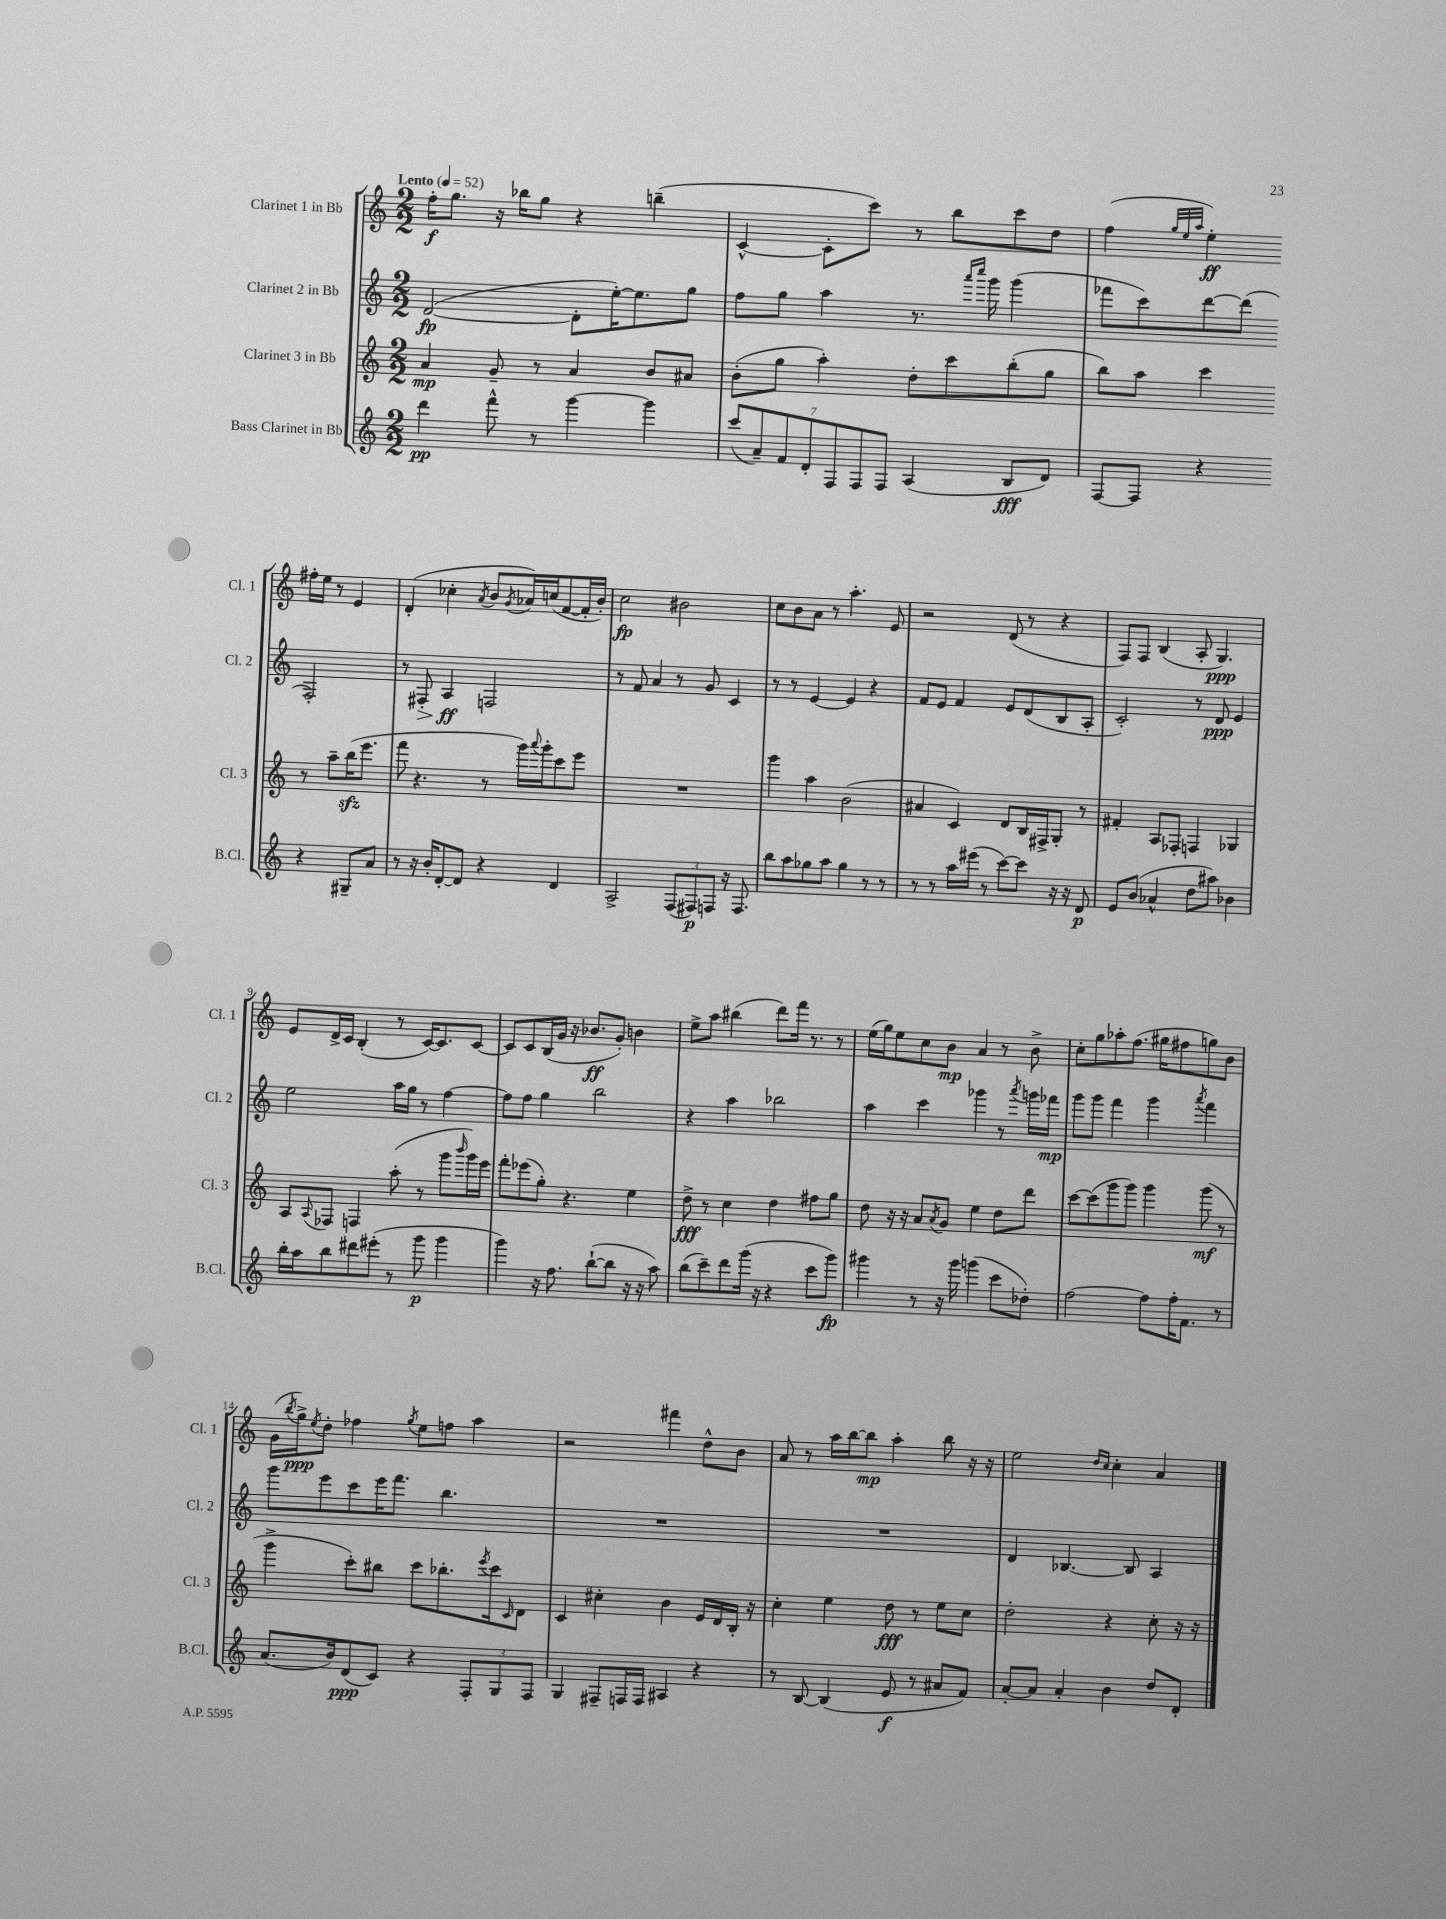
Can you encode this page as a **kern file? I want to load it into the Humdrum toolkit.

**kern	**dynam	**kern	**dynam	**kern	**dynam	**kern	**dynam
*part4	*part4	*part3	*part3	*part2	*part2	*part1	*part1
*staff4	*staff4	*staff3	*staff3	*staff2	*staff2	*staff1	*staff1
*I"Bass Clarinet in Bb	*	*I"Clarinet 3 in Bb	*	*I"Clarinet 2 in Bb	*	*I"Clarinet 1 in Bb	*
*I'B.Cl.	*	*I'Cl. 3	*	*I'Cl. 2	*	*I'Cl. 1	*
*clefG2	*	*clefG2	*	*clefG2	*	*clefG2	*
*k[]	*	*k[]	*	*k[]	*	*k[]	*
*M2/2	*	*M2/2	*	*M2/2	*	*M2/2	*
*MM52	*	*MM52	*	*MM52	*	*MM52	*
=1	=1	=1	=1	=1	=1	=1	=1
!	!	!	!	!	!	!LO:TX:a:B:t=Lento	!
4ddd\	pp	4a/	mp	([2d/	fp	16ff'\KL	f
.	.	.	.	.	.	8.gg\J	.
8fff^^\	.	8g~/	.	.	.	16r	.
.	.	.	.	.	.	16bb-X\KL	.
8r	.	8r	.	.	.	8gg\J	.
[4ggg\	.	4a/	.	8d'\L]	.	4r	.
.	.	.	.	[16ee'\K)	.	.	.
.	.	.	.	8.ee\]	.	.	.
4ggg\]	.	8b/L	.	.	.	(4bbn~\	.
.	.	8a#X/J	.	8gg\J	.	.	.
=2	=2	=2	=2	=2	=2	=2	=2
(14ccc/L	.	(8b'\L	.	8ff\L	.	[4c^^/	.
14a~/)	.	.	.	.	.	.	.
.	.	8gg\J	.	8gg\J	.	.	.
14f/	.	.	.	.	.	.	.
14d'/	.	.	.	.	.	.	.
.	.	4aa'\)	.	4aa\	.	8c'\L]	.
14F/	.	.	.	.	.	.	.
14F/	.	.	.	.	.	.	.
.	.	.	.	.	.	8ccc\J)	.
14F/J	.	.	.	.	.	.	.
(4A/	.	8dd'\L	.	8.r	.	8r	.
.	.	8ccc\	.	.	.	8bb\L	.
.	.	.	.	16qqaaa/LL	.	.	.
.	.	.	.	16qqcccc/JJ	.	.	.
.	.	.	.	16ggg\	.	.	.
8B/L	fff	(8bb'\	.	(4ggg\	.	8ccc\	.
8d/J)	.	8gg\J	.	.	.	8dd\J	.
=3	=3	=3	=3	=3	=3	=3	=3
[8F/L	.	8bb\L)	.	8fff-X\L	.	(4ff\	.
8F/J]	.	8aa\J	.	8ccc\)	.	.	.
.	.	.	.	.	.	32qqgg/LLL	.
.	.	.	.	.	.	32qqee/	.
.	.	.	.	.	.	32qqaa/JJJ	.
4r	.	4ccc\	.	[8ddd\	.	4ee'\)	ff
.	.	.	.	(8ddd\J]	.	.	.
4r	.	8r	.	2F'/)	.	16ff#X'\LL	.
.	.	.	.	.	.	16ee\JJ	.
.	.	8aa~\L	.	.	.	8r	.
8G#X~/L	.	(16bbzz\K	.	.	.	4e/	.
.	.	8.eee\J	.	.	.	.	.
8a/J	.	.	.	.	.	.	.
!!LO:LB:g=z
=4	=4	=4	=4	=4	=4	=4	=4
8r	.	8fff\	.	8r	.	(4d'/	.
!	!	!	!	!	!LO:HP:b	!	!
16r	.	4.r	.	8F#X'/	>	.	.
16b'/KL	.	.	.	.	.	.	.
[8d'/	.	.	.	4A/	ff	4cc-X'\	.
8d/J]	.	.	.	.	.	.	.
.	.	.	.	.	.	8qa/	.
4r	.	8r	.	2Fn/	]	8b/L	.
.	.	.	.	.	.	8qg/	.
.	.	16ggg\LL)	.	.	.	16a-X/L)	.
.	.	8qqaaa/	.	.	.	.	.
.	.	16ggg'\J	.	.	.	(16ccn/J	.
4d/	.	8ccc\	.	.	.	[8f/	.
.	.	8eee\J	.	.	.	16f'/L]	.
.	.	.	.	.	.	16b'/JJ)	.
=5	=5	=5	=5	=5	=5	=5	=5
2A^/	.	1r	.	8r	.	2cc\	fp
.	.	.	.	8f/	.	.	.
.	.	.	.	4a/	.	.	.
(12F/L	.	.	.	8r	.	2b#X\	.
12F#X/)	p	.	.	.	.	.	.
.	.	.	.	8g/	.	.	.
12Fn/J	.	.	.	.	.	.	.
16r	.	.	.	4c/	.	.	.
8.F/	.	.	.	.	.	.	.
=6	=6	=6	=6	=6	=6	=6	=6
8bb\L	.	4ggg\	.	8r	.	8cc\L	.
8aa\	.	.	.	8r	.	8b\	.
8gg-X\	.	4aa\	.	[4e/	.	8a\J	.
8aa\J	.	.	.	.	.	8r	.
4gg-\	.	(2b\	.	4e/]	.	4.aa'\	.
8r	.	.	.	4r	.	.	.
8r	.	.	.	.	.	8e/	.
=7	=7	=7	=7	=7	=7	=7	=7
8r	.	4a#X/	.	8f/L	.	2r	.
8r	.	.	.	8e/J	.	.	.
16aa\LL	.	4c/)	.	4f/	.	.	.
(16eee#X\JJ	.	.	.	.	.	.	.
8r	.	.	.	.	.	.	.
[8ccc\L)	.	8d/L	.	8e/L	.	(8d/	.
8ccc\J]	.	16B/L	.	(8d/	.	8r	.
.	.	16F#X^/J	.	.	.	.	.
16r	.	8G'/J	.	8B/	.	4r	.
16r	.	.	.	.	.	.	.
8d/	p	8r	.	8A'/J	.	.	.
=8	=8	=8	=8	=8	=8	=8	=8
8e/L	.	4f#X'/	.	2c'/)	.	8F/L)	.
(8b/J	.	.	.	.	.	8F/J	.
4a-X^^/	.	8A/L	.	.	.	(4B/	.
.	.	8F-X'/J	.	.	.	.	.
8dd\L	.	4Fn/	.	8r	.	8A'/	.
8aa#X\J)	.	.	.	8d/	ppp	4.G/)	ppp
4b-X\	.	4G-X/	.	4e/	.	.	.
!!LO:LB:g=z
=9	=9	=9	=9	=9	=9	=9	=9
16bb'\LL	.	8A/L	.	2ee\	.	8e/L	.
16aa\J	.	.	.	.	.	.	.
.	.	8qqA/	.	.	.	.	.
8bb\	.	8F-X/J	.	.	.	16d^/L	.
.	.	.	.	.	.	16c/JJ	.
8ddd#X\	.	4Fn/	.	.	.	(4B'/	.
(8eee#X'\J	.	.	.	.	.	.	.
8r	.	(8aa'\	.	16aa\LL	.	8r	.
.	.	.	.	16gg\JJ	.	.	.
8ggg\	p	8r	.	8r	.	[16c/KL)	.
.	.	.	.	.	.	8.c/]	.
4ggg\	.	8ggg\L	.	[4ff\	.	.	.
.	.	16qqbbb/	.	.	.	.	.
.	.	16ggg\L)	.	.	.	[8c/J	.
.	.	16eee\JJ	.	.	.	.	.
=10	=10	=10	=10	=10	=10	=10	=10
4ggg\)	.	8fff'\L	.	8ff\L]	.	8c/L]	.
.	.	(8eee-X\	.	8ff\J	.	8c/	.
16r	.	8gg'\J)	.	4gg\	.	(16B/L	.
8.ff\	.	.	.	.	.	16g/JJ	.
.	.	4.r	.	.	.	16r	.
.	.	.	.	.	.	8.b-X/L	ff
([8bb`\L	.	.	.	2bb\	.	.	.
8bb\J]	.	.	.	.	.	8g'/J)	.
16r	.	4ee\	.	.	.	4bn\	.
16r	.	.	.	.	.	.	.
8aa\)	.	.	.	.	.	.	.
=11	=11	=11	=11	=11	=11	=11	=11
(8bb\L	.	8dd^\	fff	4r	.	8ee^\L	.
8ccc~\)	.	8r	.	.	.	8aa\J	.
8ddd\	.	4cc\	.	4aa\	.	(4bb#X\	.
(16ggg\Jk	.	.	.	.	.	.	.
16r	.	.	.	.	.	.	.
4r	.	4dd\	.	2bb-X\	.	8ddd\L)	.
.	.	.	.	.	.	16fff\Jk	.
.	.	.	.	.	.	8.r	.
8ccc\L	.	8ff#X\L	.	.	.	.	.
8ggg\J)	fp	8gg\J	.	.	.	8r	.
=12	=12	=12	=12	=12	=12	=12	=12
4ggg#X\	.	8dd\	.	4aa\	.	(16ee\LL	.
.	.	.	.	.	.	16gg\J)	.
.	.	16r	.	.	.	8ee\	.
.	.	16r	.	.	.	.	.
8r	.	8a/L	.	4ccc\	.	8cc\	.
.	.	8qa/	.	.	.	.	.
16r	.	8g/J	.	.	.	8b\J	mp
16ggg#\	.	.	.	.	.	.	.
(4gggn\	.	4ee\	.	4ggg-X\	.	4a/	.
8ccc\L	.	8dd\L	.	8r	.	8r	.
.	.	.	.	8qaaa/	.	.	.
8dd-X'\J)	.	8ddd\J	.	16gggn\LL	.	8b^\	.
.	.	.	.	16fff-X\JJ	mp	.	.
=13	=13	=13	=13	=13	=13	=13	=13
[2ff\	.	[8ccc\L	.	8ggg\L	.	8cc'\L	.
.	.	(8ccc\]	.	8ggg\J	.	8gg\	.
.	.	8ggg\	.	4fff\	.	8aa-X'\	.
.	.	8ggg\J)	.	.	.	(8.ff\J	.
8ff\L]	.	4ggg\	.	4ggg\	.	.	.
.	.	.	.	.	.	16gg#X\KL	.
16ff'\K	.	.	.	.	.	8ff#X\	.
8.f\J	.	.	.	.	.	.	.
.	.	.	.	8qaaa/	.	.	.
.	.	(8ggg\	mf	4fff\	.	8ggn\)	.
8r	.	8r	.	.	.	8b\J	.
!!LO:LB:g=z
=14	=14	=14	=14	=14	=14	=14	=14
(8.a/L	.	4ggg^\	.	8ggg\L	.	(16g\LL	.
.	.	.	.	.	.	8qbb/	.
.	.	.	.	.	.	16gg^\J)	ppp
.	.	.	.	.	.	8qee/	.
.	.	.	.	8eee\	.	8dd'\J	.
16b/k)	.	.	.	.	.	.	.
(8d/	ppp	8ccc'\L)	.	8ccc\	.	4ff-X\	.
8c/J)	.	8bb#X\J	.	16eee\K	.	.	.
.	.	.	.	8.fff\J	.	.	.
.	.	.	.	.	.	8qgg/	.
4r	.	8ccc\L	.	.	.	8ee\L	.
.	.	8.bb-X'\	.	4.bb\	.	8ffn\J	.
12F'/L	.	.	.	.	.	4aa\	.
.	.	8qeee/	.	.	.	.	.
.	.	16ccc\k	.	.	.	.	.
12G/	.	.	.	.	.	.	.
.	.	16qqc/	.	.	.	.	.
.	.	8d\J	.	.	.	.	.
12F/J	.	.	.	.	.	.	.
=15	=15	=15	=15	=15	=15	=15	=15
4G/	.	4c/	.	1r	.	2r	.
8F#X~/L	.	4cc#X'\	.	.	.	.	.
16Fn/L	.	.	.	.	.	.	.
16F/JJ	.	.	.	.	.	.	.
4A#X/	.	4b\	.	.	.	4fff#X\	.
4r	.	16e/LL	.	.	.	8dd^^\L	.
.	.	16d/	.	.	.	.	.
.	.	16B'/JJ	.	.	.	8b\J	.
.	.	16r	.	.	.	.	.
=16	=16	=16	=16	=16	=16	=16	=16
8r	.	4cc'\	.	1r	.	8a/	.
[8B/	.	.	.	.	.	8r	.
(4B/]	.	4ee\	.	.	.	16aa\LL	.
.	.	.	.	.	.	[16bb\J	.
.	.	.	.	.	.	8bb\J]	mp
8e/	f	8dd\	fff	.	.	4aa'\	.
8r	.	8r	.	.	.	.	.
8a#X/L	.	8ee\L	.	.	.	8bb\	.
8f/J)	.	8cc\J	.	.	.	16r	.
.	.	.	.	.	.	16r	.
=17	=17	=17	=17	=17	=17	=17	=17
[8a'/L	.	2dd'\	.	4d/	.	2ee\	.
8a/J]	.	.	.	.	.	.	.
4a'/	.	.	.	[4.B-X/	.	.	.
.	.	.	.	.	.	16qqdd/LL	.
.	.	.	.	.	.	16qqcc/JJ	.
4b\	.	4r	.	.	.	4cc'\	.
.	.	.	.	8B-/]	.	.	.
8dd/L	.	8cc'\	.	4A/	.	4a/	.
8d'/J	.	16r	.	.	.	.	.
.	.	16r	.	.	.	.	.
==	==	==	==	==	==	==	==
*-	*-	*-	*-	*-	*-	*-	*-
